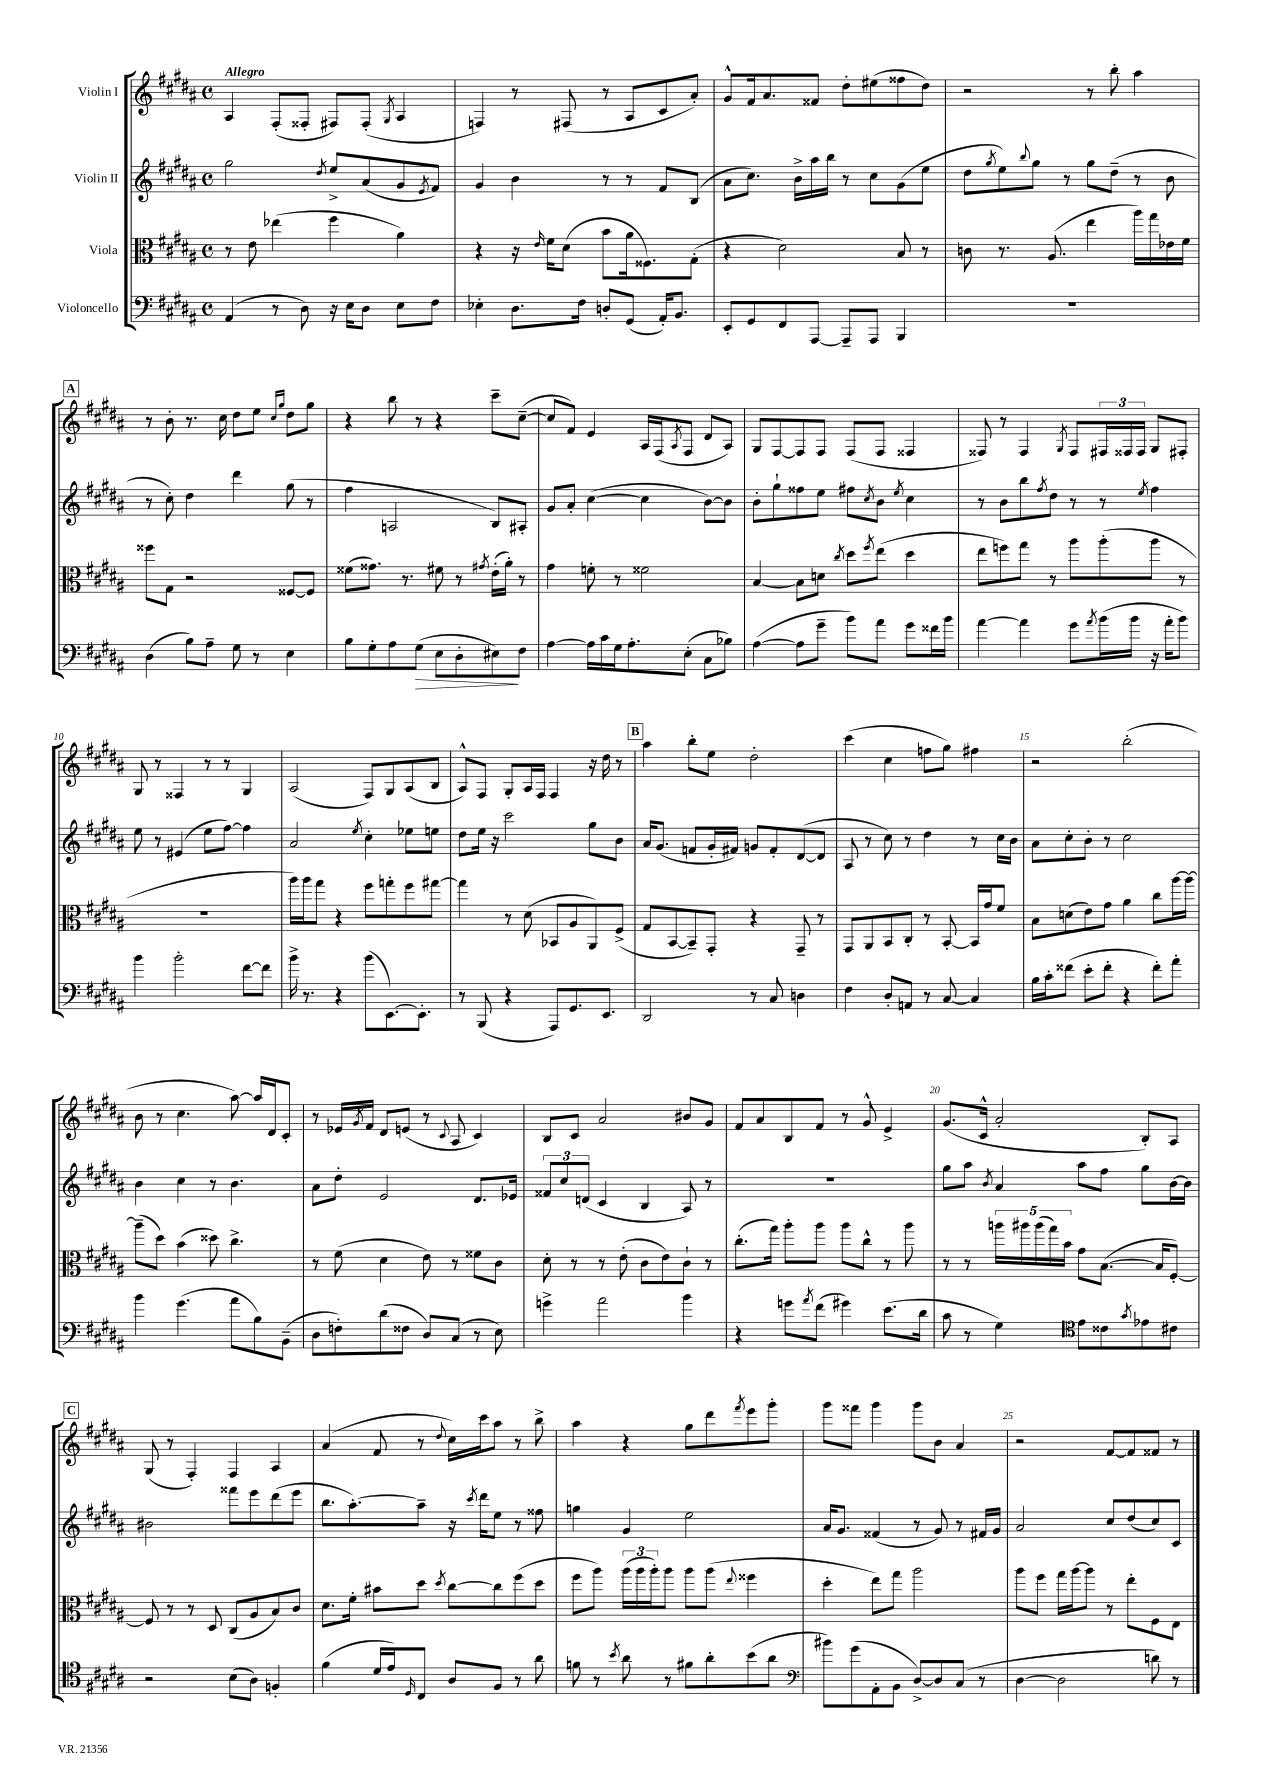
<<
\new StaffGroup <<
\new Staff = "s0" \with { instrumentName = "Violin I" } {
    \clef treble \key b \major \defaultTimeSignature \time 4/4 \tempo "Allegro"
    ais4 fis8-.( fisis8-. fis8) fis8-.( \acciaccatura { gis8 } ais4 |
    f4) r8 fis8( r8 ais8 cis'8 ais'8-.) |
    gis'8-^ fis'16 ais'8. fisis'8 dis''8-. eis''8( fisis''8 dis''8) |
    r2 r8 b''8-. ais''4 |
    \mark \markup { \box "A" } r8 b'8-. r8. cis''16 dis''8 e''8 \grace { cis''16 gis''16 } dis''8 gis''8 |
    r4 b''8 r8 r4 cis'''8-- cis''8~--( |
    cis''8 fis'8) e'4 ais16 fis16( \acciaccatura { ais8 } fis8 dis'8 ais8) |
    gis8 fis8~ fis8 fis8 fis8( fis8 fisis4 |
    fisis8) r8 fisis4 \acciaccatura { gis8 } fisis8 \tuplet 3/2 { fis16 fisis16 fisis16 } gis8 fis8-. |
    gis8 r8 fisis4 r8 r8 gis4 |
    ais2( fis8) gis8 ais8( b8 |
    ais8-^) fis8 gis8-. ais16 fis16 fis4 r16 dis''16 r8 |
    \mark \markup { \box "B" } ais''4 b''8-. e''8 dis''2-. |
    cis'''4( cis''4 f''8 gis''8) fis''4 |
    r2 b''2-.( |
    b'8 r8 cis''4. ais''8~) ais''16 dis'16 cis'8-. |
    r8 ees'16 \acciaccatura { gis'8 } fis'16 dis'8 e'8( r8 \appoggiatura { cis'8 } ais8 cis'4) |
    b8 cis'8 ais'2 bis'8 gis'8 |
    fis'8 ais'8 b8 fis'8 r8 gis'8-^ e'4-> |
    gis'8.( cis'16-^ ais'2-. b8-.) ais8 |
    \mark \markup { \box "C" } gis8( r8 fis4-.) fis4 ais4 |
    ais'4( fis'8 r8 \appoggiatura { dis''8 } cis''16) cis'''16 ais''8 r8 b''8-> |
    ais''4 r4 gis''8 dis'''8 \acciaccatura { fis'''8 } e'''8 gis'''8-. |
    gis'''8 fisis'''8 gis'''4 gis'''8 b'8 ais'4 |
    r2 fis'8~ fis'8 fisis'8 r8 \bar "|." |
}
\new Staff = "s1" \with { instrumentName = "Violin II" } {
    \clef treble \key b \major \defaultTimeSignature \time 4/4
    gis''2 \acciaccatura { dis''8 } e''8-> ais'8( gis'8 \acciaccatura { e'8 } fis'8) |
    gis'4 b'4 r8 r8 fis'8 b8( |
    ais'8 cis''8.) b'16-> ais''16 b''16 r8 cis''8 gis'8( e''8 |
    dis''8 \acciaccatura { gis''8 } e''8) \appoggiatura { b''8 } gis''8 r8 gis''8 dis''8--( r8 b'8 |
    \mark \markup { \box "A" } r8 cis''8-.) dis''4 dis'''4 gis''8( r8 |
    fis''4 a2 b8) ais8-. |
    gis'8 ais'8-. cis''4~( cis''4 b'8~) b'8 |
    b'8-. gis''8-! fisis''8 e''8 fis''8 \acciaccatura { cis''8 } b'8 \acciaccatura { e''8 } cis''4 |
    r8 b'8 b''8 \acciaccatura { fis''8 } dis''8 r8 r8 \acciaccatura { e''8 } fis''4 |
    e''8 r8 eis'4( e''8 fis''8~) fis''4 |
    ais'2 \acciaccatura { e''8 } cis''4-. ees''8 e''8 |
    dis''8 e''16 r16 cis'''2 gis''8 b'8 |
    \mark \markup { \box "B" } ais'16 gis'8.( f'8 gis'16-. fis'16) g'8 fis'8-. dis'8~( dis'8 |
    ais8 r8 cis''8) r8 dis''4 r8 cis''16 b'16 |
    ais'8 cis''8-. b'8-. r8 cis''2 |
    b'4 cis''4 r8 b'4. |
    ais'8 dis''8-. e'2 dis'8. ees'16 |
    \tuplet 3/2 { fisis'8 cis''8 d'8( } cis'4 b4 ais8) r8 |
    R1 |
    gis''8 ais''8 \acciaccatura { b'8 } ais'4 ais''8 fis''8 gis''8 b'16~ b'16 |
    \mark \markup { \box "C" } bis'2 fisis'''8 e'''8 dis'''8( e'''8 |
    b''8. ais''8.~-.) ais''8-- r16 \acciaccatura { cis'''8 } dis'''16 e''8 r8 fisis''8 |
    g''4 gis'4 e''2 |
    ais'16 gis'8. fisis'4( r8 gis'8) r8 fis'16 gis'16 |
    ais'2 cis''8 dis''8( cis''8) cis'8 \bar "|." |
}
\new Staff = "s2" \with { instrumentName = "Viola" } {
    \clef alto \key b \major \defaultTimeSignature \time 4/4
    r8 e'8 ees''4( fis''4 ais'4) |
    r4 r16 \grace { e'16 } fis'16 dis'8( b'8 ais'16 fisis8.) gis8-.( |
    r4 dis'2) b8 r8 |
    c'8 r8. ais8.( e''4 ais''16) gis''16 ees'16 fis'16 |
    \mark \markup { \box "A" } fisis''8 gis8 r2 fisis8~ fisis8 |
    fisis'8( gisis'8.) r8. fis'8 r8 \acciaccatura { gis'8 } e'16-.( ais'16-.) r8 |
    gis'4 f'8-. r8 fisis'2 |
    b4~ b8 d'8 \acciaccatura { cis''8 } dis''8 \acciaccatura { fis''8 } e''8( dis''4 |
    e''8 f''8) gis''8 r8 ais''8 ais''8-.( ais''8 r8 |
    R1 |
    ais''16) ais''16 gis''8 r4 fis''8 g''8-. fis''8 gis''8~ |
    gis''4 r8 dis'8( bes,8 ais8 ais,8) fis8->( |
    \mark \markup { \box "B" } gis8 b,8~ b,8--) gis,8-. r4 gis,8-- r8 |
    gis,8 ais,8 b,8 cis8-. r8 b,8~-. b,16 gis'16 fis'8 |
    b8 d'8( e'8) gis'8 ais'4 cis''8 ais''16~ ais''16~ |
    ais''8--( dis''8) b'4( disis''8) cis''4.-> |
    r8 fis'8( dis'4 e'8) r8 fisis'8 cis'8 |
    dis'8-. r8 r8 e'8-.( cis'8 e'8) cis'8-! r8 |
    cis''8.-.( gis''16) ais''8-. ais''8 ais''8 cis''8-^ r8 ais''8 |
    r8 r8 \tuplet 5/4 { a''16 ais''16 ais''16( gis''16) b'16 } gis'8 b8.~( b16 fis8~-.) |
    \mark \markup { \box "C" } fis8 r8 r8 dis8 cis8( ais8 b8) cis'8 |
    dis'8. fis'16-. bis'8 dis''8 \acciaccatura { dis''8 } cis''8~ cis''8 fis''8( dis''8 |
    fis''8 ais''8) \tuplet 3/2 { ais''16( ais''16 ais''16-.) } ais''8 ais''8 ais''8( \appoggiatura { e''8 } fisis''4 |
    dis''4-. e''8) gis''8 ais''2 |
    ais''8 fis''8 gis''16 ais''16~ ais''8 r8 e''8-. fis8 e8 \bar "|." |
}
\new Staff = "s3" \with { instrumentName = "Violoncello" } {
    \clef bass \key b \major \defaultTimeSignature \time 4/4
    ais,4( r8 dis8) r16 e16 dis8 e8 fis8 |
    ees4-. dis8. fis16 d8-. gis,8( ais,16-.) b,8. |
    e,8-. gis,8 fis,8 ais,,8~ ais,,8-- ais,,8 b,,4 |
    R1 |
    \mark \markup { \box "A" } dis4( b8) ais8-- gis8 r8 e4 |
    b8 gis8-. ais8 gis8\>( e8 dis8-. eis8\!) fis8 |
    ais4~ ais16 cis'16 gis16 ais8.-. e8-.( cis8 bes8) |
    ais4~( ais8 gis'8-- b'8) ais'8 gis'8 fisis'16 b'16 |
    ais'4~ ais'4 gis'8 \acciaccatura { ais'8 } b'16( b'16 r16 ais'16-. b'8) |
    b'4 b'2-. fis'8~ fis'8 |
    b'16-> r8. r4 b'8( e,8.~) e,8.-. |
    r8 b,,8( r4 ais,,8) gis,8. e,8. |
    \mark \markup { \box "B" } dis,2 r8 cis8 d4 |
    fis4 dis8-. a,8 r8 cis8~ cis4 |
    b16 cis'16-. fisis'8( e'8-. fisis'8-. r4 fisis'8-.) ais'8-. |
    b'4 gis'4.( ais'8 b8) b,8--( |
    dis8 f8-.) dis'8( fisis8 dis8) cis8( r8 e8) |
    g'4-> ais'2 b'4 |
    r4 g'8 \acciaccatura { ais'8 } fis'8( gis'4) e'8.( dis'16 |
    cis'8 r8 gis4) \clef tenor e'8 cisis'8 \acciaccatura { gis'8 } ees'8 cis'8 |
    \mark \markup { \box "C" } r2 b8( ais8) f4-. |
    fis'4( dis'16 e'16) \grace { dis16 } cis8 ais8 fis8 r8 ais'8 |
    f'8 r8 \acciaccatura { b'8 } ais'8 r8 fis'8 ais'8-. b'8( ais'8 |
    \clef bass bis'8) gis'8( ais,8-. b,8 dis8~->) dis8 cis8( r8 |
    dis4~ dis2 d'8) r8 \bar "|." |
}
>>
>>
\layout { \context { \Score \override BarNumber.break-visibility = ##(#f #t #t) barNumberVisibility = #(every-nth-bar-number-visible 5) } }
